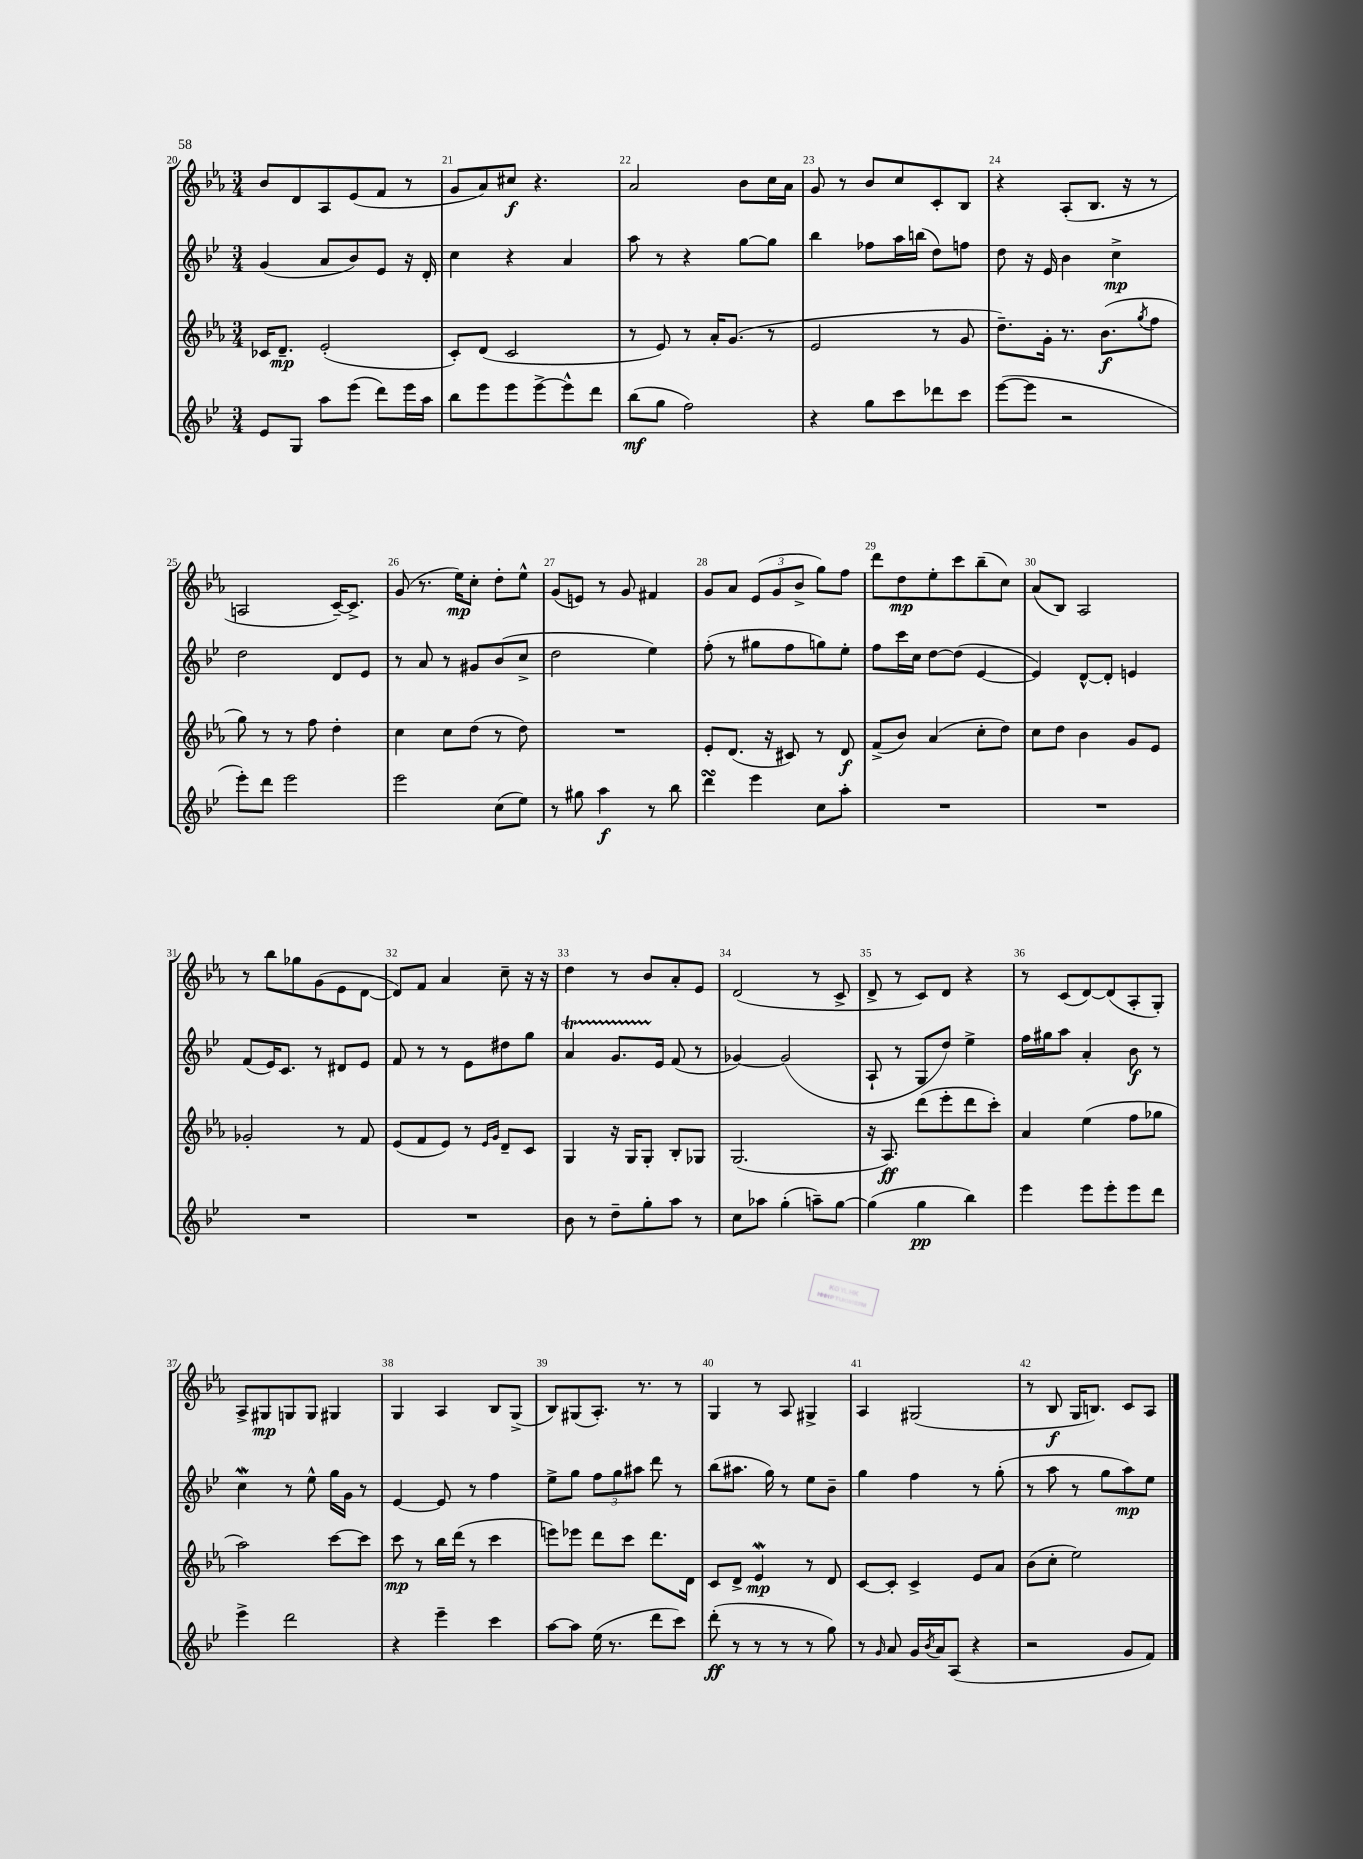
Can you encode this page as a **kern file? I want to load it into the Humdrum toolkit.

**kern	**dynam	**kern	**dynam	**kern	**dynam	**kern	**dynam
*part4	*part4	*part3	*part3	*part2	*part2	*part1	*part1
*staff4	*staff4	*staff3	*staff3	*staff2	*staff2	*staff1	*staff1
*clefG2	*	*clefG2	*	*clefG2	*	*clefG2	*
*k[b-e-]	*	*k[b-e-a-]	*	*k[b-e-]	*	*k[b-e-a-]	*
*M3/4	*	*M3/4	*	*M3/4	*	*M3/4	*
=20	=20	=20	=20	=20	=20	=20	=20
8e-/L	.	16c-X/KL	.	(4g/	.	8b-/L	.
.	.	8.d~/J	mp	.	.	.	.
8G/J	.	.	.	.	.	8d/	.
8aa\L	.	(2e-'/	.	8a/L	.	8A-/	.
(8eee-\J	.	.	.	8b-/)	.	(8e-/	.
8ddd\L)	.	.	.	8e-/J	.	8f/J	.
16eee-\L	.	.	.	16r	.	8r	.
16aa\JJ	.	.	.	16d'/	.	.	.
=21	=21	=21	=21	=21	=21	=21	=21
8bb-\L	.	8c'/L)	.	4cc\	.	8g/L	.
8eee-\	.	(8d/J	.	.	.	8a-/)	.
8eee-\	.	2c/	.	4r	.	8cc#X/J	f
[8eee-^\	.	.	.	.	.	4.r	.
8eee-^^\]	.	.	.	4a/	.	.	.
8ddd\J	.	.	.	.	.	.	.
=22	=22	=22	=22	=22	=22	=22	=22
(8bb-\L	mf	8r	.	8aa\	.	2a-/	.
8gg\J	.	8e-/)	.	8r	.	.	.
2ff\)	.	8r	.	4r	.	.	.
.	.	16a-'/KL	.	.	.	.	.
.	.	(8.g/J	.	.	.	.	.
.	.	.	.	[8gg\L	.	8b-\L	.
.	.	8r	.	8gg\J]	.	16cc\L	.
.	.	.	.	.	.	16a-\JJ	.
=23	=23	=23	=23	=23	=23	=23	=23
4r	.	2e-/	.	4bb-\	.	8g/	.
.	.	.	.	.	.	8r	.
8gg\L	.	.	.	8ff-X\L	.	8b-/L	.
8ccc\	.	.	.	16aa\L	.	8cc/	.
.	.	.	.	(16bbn\JJ	.	.	.
8ddd-X\	.	8r	.	8dd\L)	.	8c'/	.
8ccc\J	.	8g/	.	8ffn\J	.	8B-/J	.
=24	=24	=24	=24	=24	=24	=24	=24
([8eee-\L	.	8.dd~\L)	.	8dd\	.	4r	.
8eee-\J]	.	.	.	16r	.	.	.
.	.	16g'\Jk	.	16e-/	.	.	.
2r	.	8.r	.	4b-\	.	(8A-'/L	.
.	.	.	.	.	.	8.B-/J	.
.	.	(8.b-\L	f	.	.	.	.
.	.	.	.	4cc^\	mp	.	.
.	.	.	.	.	.	16r	.
.	.	8qgg/	.	.	.	.	.
.	.	8ff\J	.	.	.	8r	.
!!LO:LB:g=z
=25	=25	=25	=25	=25	=25	=25	=25
8eee-'\L)	.	8gg\)	.	2dd\	.	2An/	.
8ddd\J	.	8r	.	.	.	.	.
2eee-\	.	8r	.	.	.	.	.
.	.	8ff\	.	.	.	.	.
.	.	4dd'\	.	8d/L	.	[16c~/KL)	.
.	.	.	.	.	.	8.c^/J]	.
.	.	.	.	8e-/J	.	.	.
=26	=26	=26	=26	=26	=26	=26	=26
2eee-\	.	4cc\	.	8r	.	(8g/	.
.	.	.	.	8a/	.	8.r	.
.	.	8cc\L	.	8r	.	.	.
.	.	.	.	.	.	16ee-\KL)	mp
.	.	(8dd\J	.	8g#X/L	.	8cc'\J	.
(8cc\L	.	8r	.	(8b-/	.	8dd'\L	.
8ee-\J)	.	8dd\)	.	8cc^/J	.	8ee-^^\J	.
=27	=27	=27	=27	=27	=27	=27	=27
8r	.	2.r	.	2dd\	.	(8g/L	.
8gg#X\	.	.	.	.	.	8en/J)	.
4aa\	f	.	.	.	.	8r	.
.	.	.	.	.	.	8g/	.
8r	.	.	.	4ee-\)	.	4f#X/	.
8bb-\	.	.	.	.	.	.	.
=28	=28	=28	=28	=28	=28	=28	=28
4dddsSsS\	.	8e-'/L	.	(8ff'\	.	8g/L	.
.	.	(8.d/J	.	8r	.	8a-/J	.
4eee-\	.	.	.	8gg#X\L	.	(12e-/L	.
.	.	16r	.	.	.	.	.
.	.	.	.	.	.	12g/	.
.	.	8c#X/)	.	8ff\	.	.	.
.	.	.	.	.	.	12b-^/J	.
8cc\L	.	8r	.	8ggn\)	.	8gg\L)	.
8aa'\J	.	8d/	f	8ee-'\J	.	8ff\J	.
=29	=29	=29	=29	=29	=29	=29	=29
2.r	.	(8f^/L	.	8ff\L	.	8ddd\L	.
.	.	8b-/J)	.	16ccc\L	.	8dd\	mp
.	.	.	.	16cc\JJ	.	.	.
.	.	(4a-/	.	[8dd\L	.	8ee-'\	.
.	.	.	.	(8dd\J]	.	8ccc\	.
.	.	8cc'\L	.	[4e-/	.	(8bb-~\	.
.	.	8dd\J)	.	.	.	8cc\J)	.
=30	=30	=30	=30	=30	=30	=30	=30
2.r	.	8cc\L	.	4e-/])	.	(8a-/L	.
.	.	8dd\J	.	.	.	8B-/J)	.
.	.	4b-\	.	[8d^^/L	.	2A-/	.
.	.	.	.	8d'/J]	.	.	.
.	.	8g/L	.	4en/	.	.	.
.	.	8e-/J	.	.	.	.	.
!!LO:LB:g=z
=31	=31	=31	=31	=31	=31	=31	=31
2.r	.	2g-X'/	.	(8f/L	.	8r	.
.	.	.	.	16e-/K)	.	8bb-\L	.
.	.	.	.	8.c/J	.	.	.
.	.	.	.	.	.	8gg-X\	.
.	.	.	.	8r	.	(8g\	.
.	.	8r	.	8d#X/L	.	8e-\	.
.	.	8f/	.	8e-/J	.	[8d\J	.
=32	=32	=32	=32	=32	=32	=32	=32
2.r	.	(8e-/L	.	8f/	.	8d/L])	.
.	.	8f/	.	8r	.	8f/J	.
.	.	8e-/J)	.	8r	.	4a-/	.
.	.	8r	.	8e-\L	.	.	.
.	.	16qqe-/LL	.	.	.	.	.
.	.	16qqg/JJ	.	.	.	.	.
.	.	8d~/L	.	8dd#X\	.	8cc~\	.
.	.	8c/J	.	8gg\J	.	16r	.
.	.	.	.	.	.	16r	.
=33	=33	=33	=33	=33	=33	=33	=33
8b-\	.	4G/	.	4at/	.	4dd\	.
8r	.	.	.	.	.	.	.
8dd~\L	.	16r	.	8.gTTT/L	.	8r	.
.	.	16G/KL	.	.	.	.	.
8gg'\	.	8G'/J	.	.	.	8b-/L	.
.	.	.	.	16e-/Jk	.	.	.
8aa\J	.	8B-'/L	.	(8f/	.	8a-'/	.
8r	.	8G-X/J	.	8r	.	8e-/J	.
=34	=34	=34	=34	=34	=34	=34	=34
8cc\L	.	(2.G/	.	[4g-X/)	.	(2d/	.
8aa-X\J	.	.	.	.	.	.	.
(4gg'\	.	.	.	(2g-/]	.	.	.
8aan~\L)	.	.	.	.	.	8r	.
[8gg\J	.	.	.	.	.	8c^/	.
=35	=35	=35	=35	=35	=35	=35	=35
(4gg\]	.	16r	.	8A`/	.	8d^/	.
.	.	8.A-/)	ff	.	.	.	.
.	.	.	.	8r	.	8r	.
4gg\	pp	(8ddd\L	.	8G/L	.	8c/L)	.
.	.	8eee-'\	.	8dd/J)	.	8d/J	.
4bb-\)	.	8ddd\	.	4ee-^\	.	4r	.
.	.	8ccc'\J)	.	.	.	.	.
=36	=36	=36	=36	=36	=36	=36	=36
4eee-\	.	4a-/	.	16ff\LL	.	8r	.
.	.	.	.	16gg#X\J	.	.	.
.	.	.	.	8aa\J	.	(8c/L	.
8eee-\L	.	(4ee-\	.	4a'/	.	[8d/)	.
8eee-'\	.	.	.	.	.	(8d/]	.
8eee-\	.	8ff\L	.	8b-\	f	8A-'/	.
8ddd\J	.	8gg-X\J	.	8r	.	8G'/J)	.
!!LO:LB:g=z
=37	=37	=37	=37	=37	=37	=37	=37
4eee-^\	.	2aa-\)	.	4ccW\	.	8A-^/L	.
.	.	.	.	.	.	8G#X/	mp
2ddd\	.	.	.	8r	.	8Gn/	.
.	.	.	.	8ee-^^\	.	8G/J	.
.	.	[8ccc\L	.	16gg\LL	.	4G#X/	.
.	.	.	.	16g\JJ	.	.	.
.	.	8ccc\J]	.	8r	.	.	.
=38	=38	=38	=38	=38	=38	=38	=38
4r	.	8ccc\	mp	[4e-/	.	4G/	.
.	.	8r	.	.	.	.	.
4eee-~\	.	16bb-\LL	.	8e-/]	.	4A-/	.
.	.	(16ddd\JJ	.	.	.	.	.
.	.	8r	.	8r	.	.	.
4ccc\	.	4ccc\	.	4ff\	.	8B-/L	.
.	.	.	.	.	.	(8G^/J	.
=39	=39	=39	=39	=39	=39	=39	=39
[8aa\L	.	8eeen\L)	.	8ee-^\L	.	8B-/L)	.
8aa\J]	.	8eee-X\J	.	8gg\J	.	(8G#X/	.
(16ee-\	.	8ddd\L	.	12ff\L	.	8.A-'/J)	.
8.r	.	.	.	.	.	.	.
.	.	.	.	12gg\	.	.	.
.	.	8ccc\J	.	.	.	.	.
.	.	.	.	12aa#X\J	.	.	.
.	.	.	.	.	.	8.r	.
8ddd\L	.	8.ddd\L	.	8ddd\	.	.	.
8ccc\J)	.	.	.	8r	.	8r	.
.	.	16d\Jk	.	.	.	.	.
=40	=40	=40	=40	=40	=40	=40	=40
(8ddd'\	ff	8c/L	.	(8bb-\L	.	4G/	.
8r	.	8d^/J	.	8.aa#X\J	.	.	.
8r	.	4e-w/	mp	.	.	8r	.
.	.	.	.	16gg\)	.	.	.
8r	.	.	.	8r	.	8A-/	.
8r	.	8r	.	8ee-\L	.	4G#X^/	.
8gg\)	.	8d/	.	8b-~\J	.	.	.
=41	=41	=41	=41	=41	=41	=41	=41
8r	.	[8c/L	.	4gg\	.	4A-/	.
16qqg/	.	.	.	.	.	.	.
8a/	.	8c'/J]	.	.	.	.	.
16g/LL	.	4c^/	.	4ff\	.	(2G#X/	.
8qb-/	.	.	.	.	.	.	.
16a/J	.	.	.	.	.	.	.
(8A/J	.	.	.	.	.	.	.
4r	.	8e-/L	.	8r	.	.	.
.	.	8a-/J	.	(8gg'\	.	.	.
=42	=42	=42	=42	=42	=42	=42	=42
2r	.	(8b-\L	.	8r	.	8r	.
.	.	8cc'\J	.	8aa\	.	8B-/	f
.	.	2ee-\)	.	8r	.	16G/KL	.
.	.	.	.	.	.	8.Bn/J)	.
.	.	.	.	8gg\L	.	.	.
8g/L	.	.	.	8aa\)	mp	8c/L	.
8f/J)	.	.	.	8ee-\J	.	8A-/J	.
==	==	==	==	==	==	==	==
*-	*-	*-	*-	*-	*-	*-	*-
